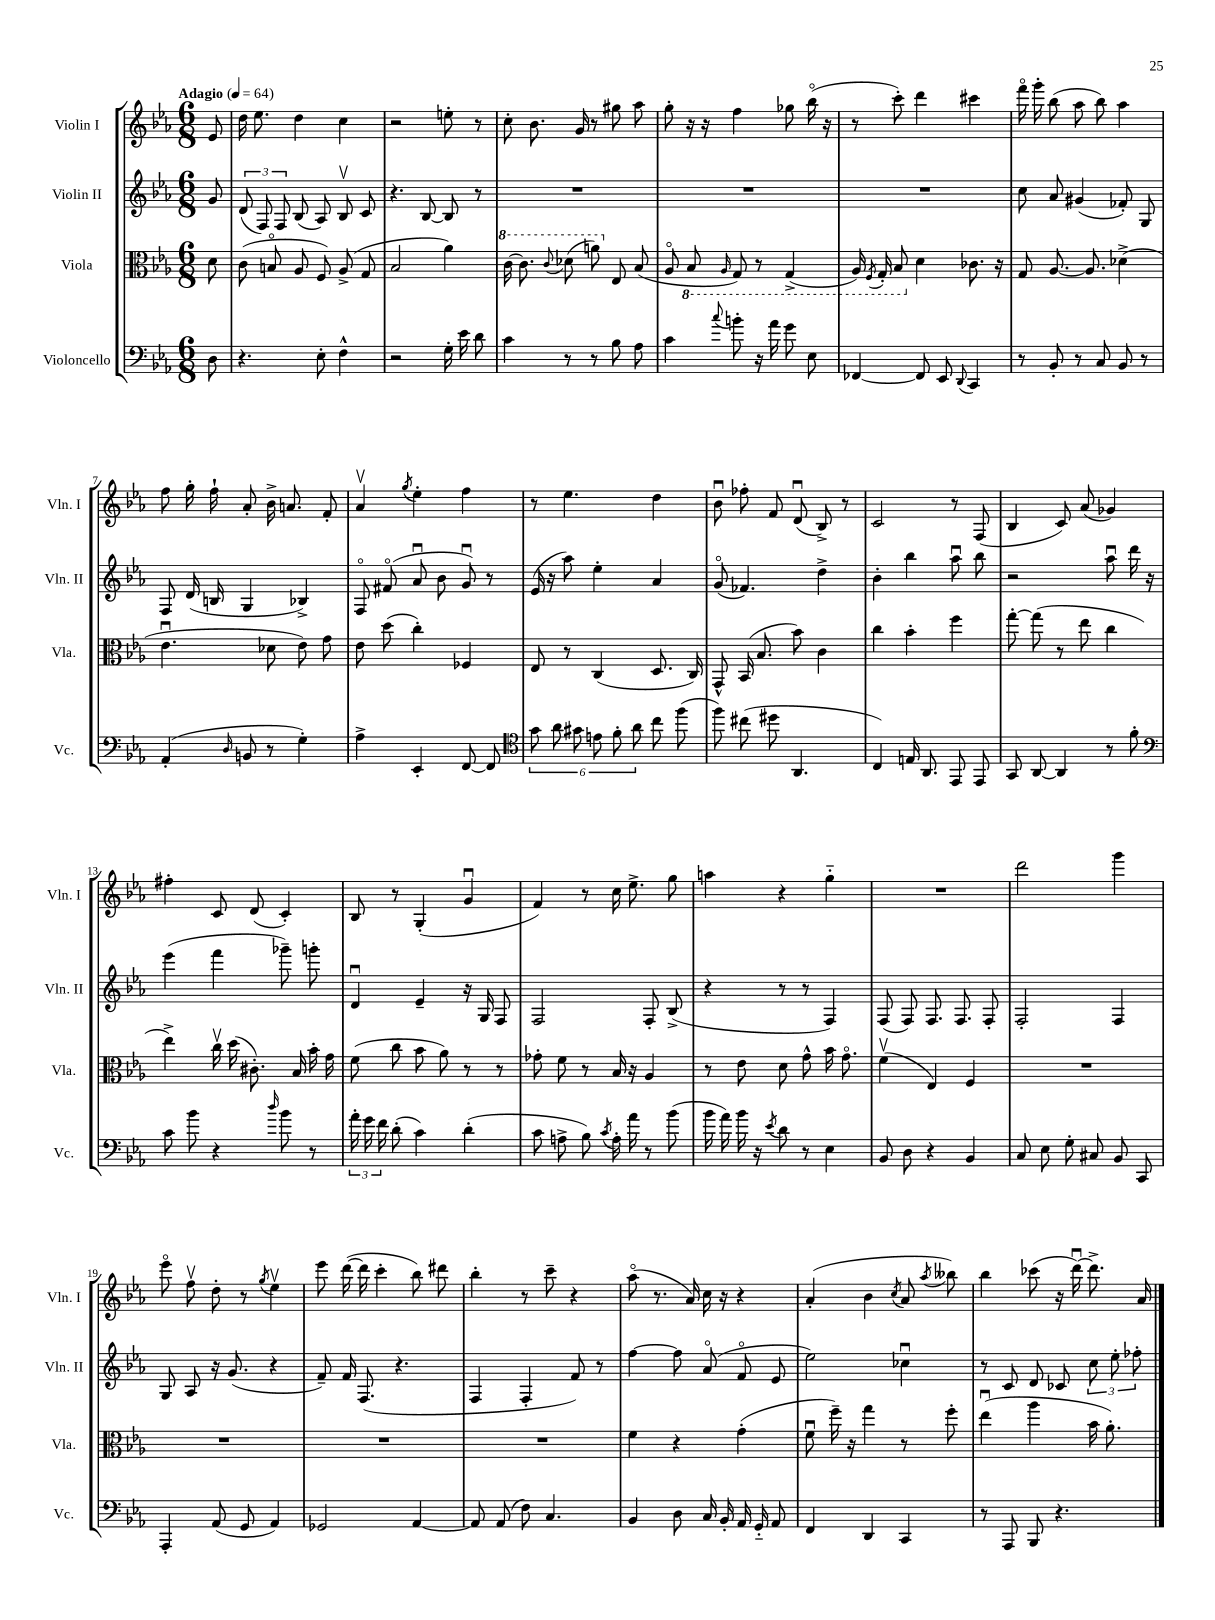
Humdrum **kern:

**kern	**kern	**kern	**kern
*staff4	*staff3	*staff2	*staff1
*clefF4	*clefC3	*clefG2	*clefG2
*k[b-e-a-]	*k[b-e-a-]	*k[b-e-a-]	*k[b-e-a-]
*M6/8	*M6/8	*M6/8	*M6/8
*MM64	*MM64	*MM64	*MM64
8D	8d	8g	8e-
=	=	=	=
4.r	(8c	(12d	16dd
.	.	.	8.ee-
.	.	12F)	.
.	8Bo	.	.
.	.	12F	.
.	8A-	(8B-	4dd
8E-'	8F)	8A-)	.
4F^^	(8A-^	8B-v	4cc
.	8G	8c	.
=	=	=	=
2r	2B-	4.r	2r
.	.	[8B-	.
16G'	4a-)	8B-]	8ee'
16e-	.	.	.
8d	.	8r	8r
=	=	=	=
4c	[16cc	2.r	8cc'
.	8.cc]	.	.
.	.	.	8.b-
.	8qqcc	.	.
8r	(8dd-	.	.
.	.	.	16g
8r	8aa)	.	8r
8B-	8E-	.	8gg#
8A-	(8B-	.	8aa-
=	=	=	=
4c	8A-o	2.r	8gg'
.	8BB-	.	16r
.	.	.	16r
8qqcc	16qqAA-	.	.
8b'	8GG)	.	4ff
16r	8r	.	.
16a-	.	.	.
8g	(4GG^	.	8gg-
8E-	.	.	(16bb-o
.	.	.	16r
=	=	=	=
[4FF-	16AA-)	2.r	8r
.	8qFF	.	.
.	16GG'	.	.
.	8BB-	.	8ccc')
8FF-]	4d	.	4ddd
8EE-	.	.	.
8qqDD	.	.	.
4CC	8.c-	.	4ccc#
.	16r	.	.
=	=	=	=
8r	8G	8cc	16fffo
.	.	.	16ggg'
8BB-'	[8.A-	8a-	(8bb-
8r	.	(4g#	8aa-
.	8.A-]	.	.
8C	.	.	8bb-)
8BB-	(4d-^	8f-')	4aa-
8r	.	8G	.
=	=	=	=
(4AA-'	4.e-u	8F	8ff
.	.	(16d	16gg'
.	.	16B	16ff`
16qqD	.	.	.
8BB	.	4G	8a-'
8r	8d-	.	16b-^
.	.	.	8.a
4G')	8e-)	4B-^)	.
.	8g	.	8f'
=	=	=	=
4A-^	8e-	8Fo	4a-v
.	(8dd	(8f#o	.
.	.	.	8qgg
4EE-'	4cc')	8a-u	4ee-'
.	.	8b-	.
[8FF	4F-	8gu)	4ff
8FF]	.	8r	.
=	=	=	=
*clefC4	*	*	*
12g	8E-	(16e-	8r
.	.	16r	.
12a-	.	.	.
.	8r	8aa-)	4.ee-
12g#	.	.	.
12e	(4C	4ee-'	.
12f'	.	.	.
12a-	.	.	.
8cc	8.D	4a-	4dd
(8ff	.	.	.
.	16C)	.	.
=	=	=	=
8ff)	8GG^^	(8go	8b-u
(8cc#	(16BB-	4.f-)	8ff-'
.	8.B-	.	.
8dd#	.	.	8f
4.AA-	8b-)	.	(8du
.	4c	4dd^	8B-^)
.	.	.	8r
=	=	=	=
4C)	4cc	4b-'	2c
16E	4b-'	4bb-	.
8.AA-	.	.	.
8EE-	4ff	8aa-u	8r
8EE-	.	8bb-	(8F
=	=	=	=
8GG	[8gg'	2r	4B-
[8AA-	(8gg]	.	.
4AA-]	8r	.	8c)
.	8ee-	.	(8a-
8r	4cc	8aa-u	4g-)
8f'	.	16ddd	.
.	.	16r	.
=	=	=	=
*clefF4	*	*	*
8c	4ee-^)	(4eee-	4ff#'
8b-	.	.	.
4r	16ccv	4fff	8c
.	(16dd	.	.
.	8.c#')	.	(8d
16qqdd	.	.	.
8b-	.	8ggg-~)	4c')
.	16B-	.	.
8r	16b-'	8ggg'	.
.	16g	.	.
=	=	=	=
24a-'	(8f	4du	8B-
24g	.	.	.
24f	.	.	.
(8d'	8cc	.	8r
4c)	8b-	4e-~	(4G'
.	8a-)	.	.
(4d'	8r	16r	4gu
.	.	16G	.
.	8r	8F	.
=	=	=	=
8c	8g-'	2F	4f)
8A^	8f	.	.
8B-)	8r	.	8r
8qc	.	.	.
16A'	16B-	.	16cc
16a-	16r	.	8.ee-^
8r	4A-	8F'	.
(8b-	.	(8B-^	8gg
=	=	=	=
16b-	8r	4r	4aa
16a-)	.	.	.
16b-	8e-	.	.
16r	.	.	.
8qe-	.	.	.
8d	8d	8r	4r
8r	8g^^	8r	.
4E-	16b-	4F)	4gg'~
.	8.go	.	.
=	=	=	=
8BB-	(4fv	(8F	2.r
8D	.	8F)	.
4r	4E-)	8.F	.
.	.	8.F	.
4BB-	4F	.	.
.	.	8F'	.
=	=	=	=
8C	2.r	2F'	2ddd
8E-	.	.	.
8G'	.	.	.
8C#	.	.	.
8BB-	.	4F	4ggg
8CC	.	.	.
=	=	=	=
4AAA-'	2.r	8G	8eee-o
.	.	8A-	8ffv
(8AA-	.	16r	8dd'
.	.	(8.g	.
8GG	.	.	8r
.	.	.	8qgg
4AA-)	.	4r	4ee-v
=	=	=	=
2GG-	2.r	8f~)	8eee-
.	.	16f	([16ddd
.	.	(8.F	16ddd]
.	.	.	4ccc'
.	.	4.r	.
[4AA-	.	.	8bb-)
.	.	.	8ddd#
=	=	=	=
8AA-]	2.r	4F	4bb-'
(8AA-	.	.	.
8F)	.	4F'	8r
4.C	.	.	8ccc~
.	.	8f)	4r
.	.	8r	.
=	=	=	=
4BB-	4f	[4ff	(8aa-o
.	.	.	8.r
8D	4r	8ff]	.
.	.	.	16a-)
16C	.	(8a-o	16cc
16BB-'	.	.	16r
16AA-	(4g'	8fo	4r
16GG'~	.	.	.
8AA-	.	8e-	.
=	=	=	=
4FF	8fu	2ee-)	(4a-'
.	16ff~)	.	.
.	16r	.	.
4DD	4gg	.	4b-
.	.	.	8qcc
4CC	8r	4cc-u	8a-
.	.	.	8qaa-
.	8ff'	.	8bb--)
=	=	=	=
8r	(4ee-u	8r	4bb-
8AAA-	.	8c	.
8BBB-	4aa-	8d	(8ccc-
4.r	.	8c-	16r
.	.	.	[16dddu)
.	16b-	12cc	8.ddd^]
.	8.a-')	.	.
.	.	12ee-'	.
.	.	12ff-'	.
.	.	.	16a-
==	==	==	==
*-	*-	*-	*-
